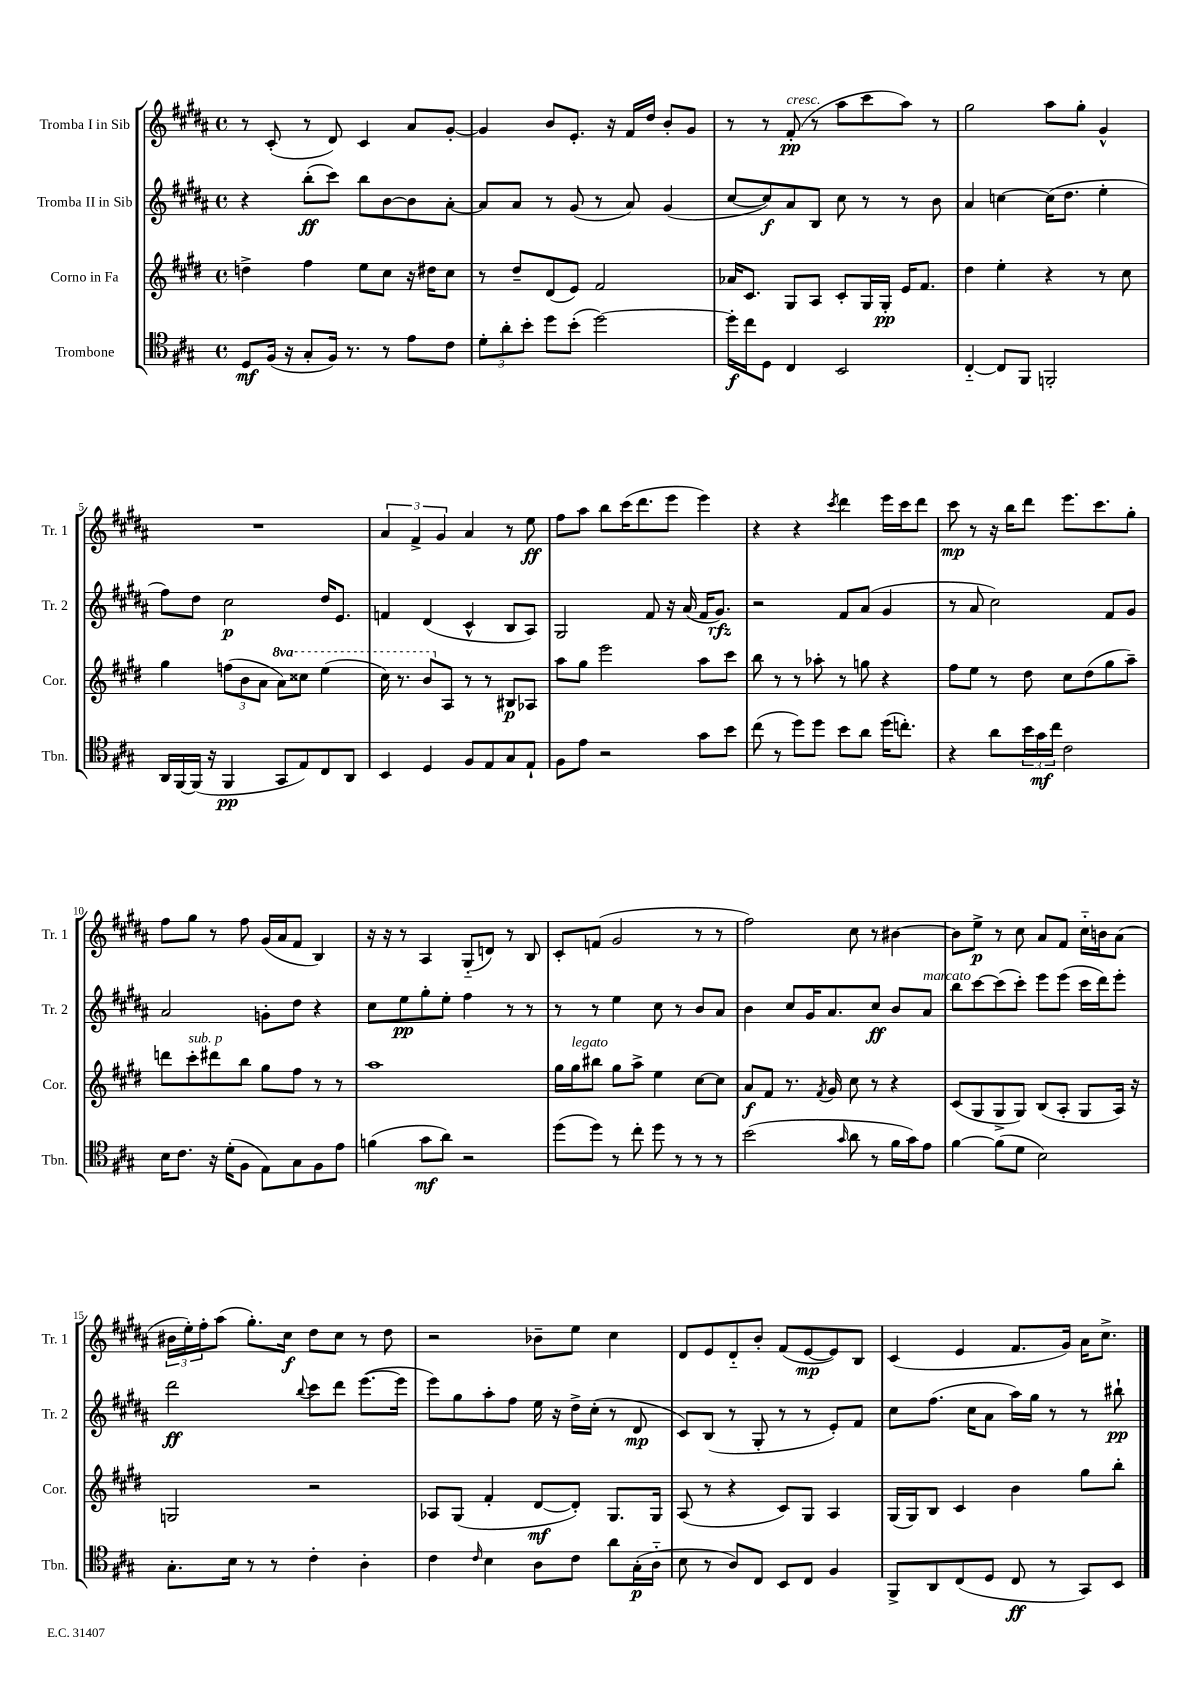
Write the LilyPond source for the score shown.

<<
\new StaffGroup <<
\new Staff = "s0" \with { instrumentName = "Tromba I in Sib" shortInstrumentName = "Tr. 1" } {
    \clef treble \key b \major \defaultTimeSignature \time 4/4
    r8 cis'8-.( r8 dis'8) cis'4 ais'8 gis'8~-. |
    gis'4 b'8 e'8.-. r16 fis'16 dis''16 b'8-. gis'8 |
    r8 r8 fis'8-.\pp^\markup { \italic "cresc." }( r8 ais''8 cis'''8 ais''8) r8 |
    gis''2 ais''8 gis''8-. gis'4-^ |
    R1 |
    \tuplet 3/2 { ais'4 fis'4-> gis'4 } ais'4 r8 e''8\ff |
    fis''8 ais''8 b''8 cis'''16( dis'''8. e'''8 e'''4) |
    r4 r4 \acciaccatura { cis'''8 } dis'''4 e'''16 cis'''16 dis'''8 |
    cis'''8\mp r8 r16 b''16 dis'''8 e'''8. cis'''8. gis''8-. |
    fis''8 gis''8 r8 fis''8 gis'16( ais'16 fis'8 b4) |
    r16 r16 r8 ais4 gis8-_( d'8) r8 b8 |
    cis'8-. f'8( gis'2 r8 r8 |
    fis''2) cis''8 r8 bis'4~ |
    bis'8 e''8->\p r8 cis''8 ais'8 fis'8 cis''16-_ b'16 ais'8( |
    \tuplet 3/2 { bis'16 e''16-.) fis''16-. } ais''8( gis''8.-.) cis''16\f dis''8 cis''8 r8 dis''8 |
    r2 bes'8-- e''8 cis''4 |
    dis'8 e'8 dis'8-_ b'8-. fis'8( e'8~\mp e'8) b8 |
    cis'4( e'4 fis'8. gis'16) ais'16 cis''8.-> \bar "|." |
}
\new Staff = "s1" \with { instrumentName = "Tromba II in Sib" shortInstrumentName = "Tr. 2" } {
    \clef treble \key b \major \defaultTimeSignature \time 4/4
    r4 b''8-.\ff( cis'''8) b''8 b'8~ b'8 ais'8~-. |
    ais'8 ais'8 r8 gis'8( r8 ais'8) gis'4( |
    cis''8~ cis''8\f) ais'8 b8 cis''8 r8 r8 b'8 |
    ais'4 c''4~ c''16( dis''8. e''4-. |
    fis''8) dis''8 cis''2\p dis''16 e'8. |
    f'4 dis'4( cis'4-^ b8 ais8) |
    gis2 fis'8 r16 ais'16( fis'16 gis'8.\rfz) |
    r2 fis'8 ais'8( gis'4 |
    r8 ais'8 cis''2) fis'8 gis'8 |
    ais'2 g'8-. dis''8 r4 |
    cis''8 e''8\pp gis''8-. e''8-. fis''4 r8 r8 |
    r8 r8 e''4 cis''8 r8 b'8 ais'8 |
    b'4 cis''8 gis'16 ais'8. cis''8\ff b'8 ais'8^\markup { \italic "marcato" } |
    b''8 cis'''8~ cis'''8( cis'''8-.) e'''8 e'''8( cis'''16 dis'''16) e'''8-. |
    dis'''2\ff \appoggiatura { b''8 } cis'''8 dis'''8 e'''8.~( e'''16 |
    e'''8) gis''8 ais''8-. fis''8 e''16 r16 dis''16-> cis''16-.( r8 dis'8\mp |
    cis'8) b8( r8 gis8-. r8 r8 e'8-.) fis'8 |
    cis''8 fis''8.( cis''16 ais'8 ais''16) gis''16 r8 r8 bis''8-!\pp \bar "|." |
}
\new Staff = "s2" \with { instrumentName = "Corno in Fa" shortInstrumentName = "Cor." } {
    \clef treble \key e \major \defaultTimeSignature \time 4/4 \set Staff.ottavationMarkups = #ottavation-simple-ordinals
    d''4-> fis''4 e''8 cis''8 r16 dis''16 cis''8 |
    r8 dis''8-- dis'8( e'8) fis'2 |
    aes'16 cis'8. gis8 a8 cis'8-. gis16 gis16-.\pp e'16 fis'8. |
    dis''4 e''4-. r4 r8 cis''8 |
    gis''4 \tuplet 3/2 { f''8( b'8 a'8 } \ottava #1 a''8) cisis'''8 e'''4( |
    cis'''16) r8. b''8 \ottava #0 a8 r8 r8 bis8\p aes8 |
    a''8 gis''8 e'''2 a''8 cis'''8 |
    b''8 r8 r8 aes''8-. r8 g''8 r4 |
    fis''8 e''8 r8 dis''8 cis''8 dis''8( gis''8 a''8--) |
    d'''8 cis'''8-.^\markup { \italic "sub. p" } dis'''8 b''8 gis''8 fis''8 r8 r8 |
    a''1 |
    gis''16 gis''16^\markup { \italic "legato" } bis''8 gis''8 a''8-> e''4 cis''8~ cis''8 |
    a'8\f fis'8 r8. \acciaccatura { fis'8 } gis'16 cis''8 r8 r4 |
    cis'8( gis8 gis8-> gis8) b8( a8-. gis8 a16) r16 |
    g2 r2 |
    aes8 gis8( fis'4-. dis'8~\mf dis'8-.) gis8. gis16 |
    a8( r8 r4 cis'8) gis8 a4 |
    gis16( gis16) b8 cis'4 b'4 gis''8 b''8-. \bar "|." |
}
\new Staff = "s3" \with { instrumentName = "Trombone" shortInstrumentName = "Tbn." } {
    \clef tenor \key a \major \defaultTimeSignature \time 4/4
    d8\mf fis16( r16 gis8-. fis16) r8. r8 e'8 cis'8 |
    \tuplet 3/2 { d'8-. a'8-. b'8-. } d''8 b'8-.( d''2~) |
    d''16-.\f cis''16 d8 cis4 b,2 |
    cis4~-_ cis8 fis,8 f,2-. |
    a,16 fis,16~ fis,16( r16 fis,4\pp gis,8 e8) cis8 a,8 |
    b,4 d4 fis8 e8 gis8 e8-! |
    fis8 e'8 r2 gis'8 b'8 |
    cis''8( r8 d''8) d''8 b'8 a'8 d''16( c''8.-.) |
    r4 a'8 \tuplet 3/2 { b'16 gis'16\mf cis''16 } cis'2 |
    b16 cis'8. r16 d'16-.( fis8 e8) gis8 fis8 e'8 |
    f'4( gis'8\mf a'8) r2 |
    d''8( d''8) r8 cis''8-. d''8 r8 r8 r8 |
    b'2( \grace { gis'16 } a'8 r8 fis'16 gis'16) e'8 |
    fis'4~ fis'8( d'8 b2) |
    gis8.-. b16 r8 r8 cis'4-. a4-. |
    cis'4 \grace { cis'16 } b4 a8 cis'8 a'8 gis16-.\p( a16-_ |
    b8 r8 a8) cis8 b,8 cis8 fis4 |
    fis,8-> a,8 cis8( d8 cis8\ff r8 gis,8) b,8 \bar "|." |
}
>>
>>
